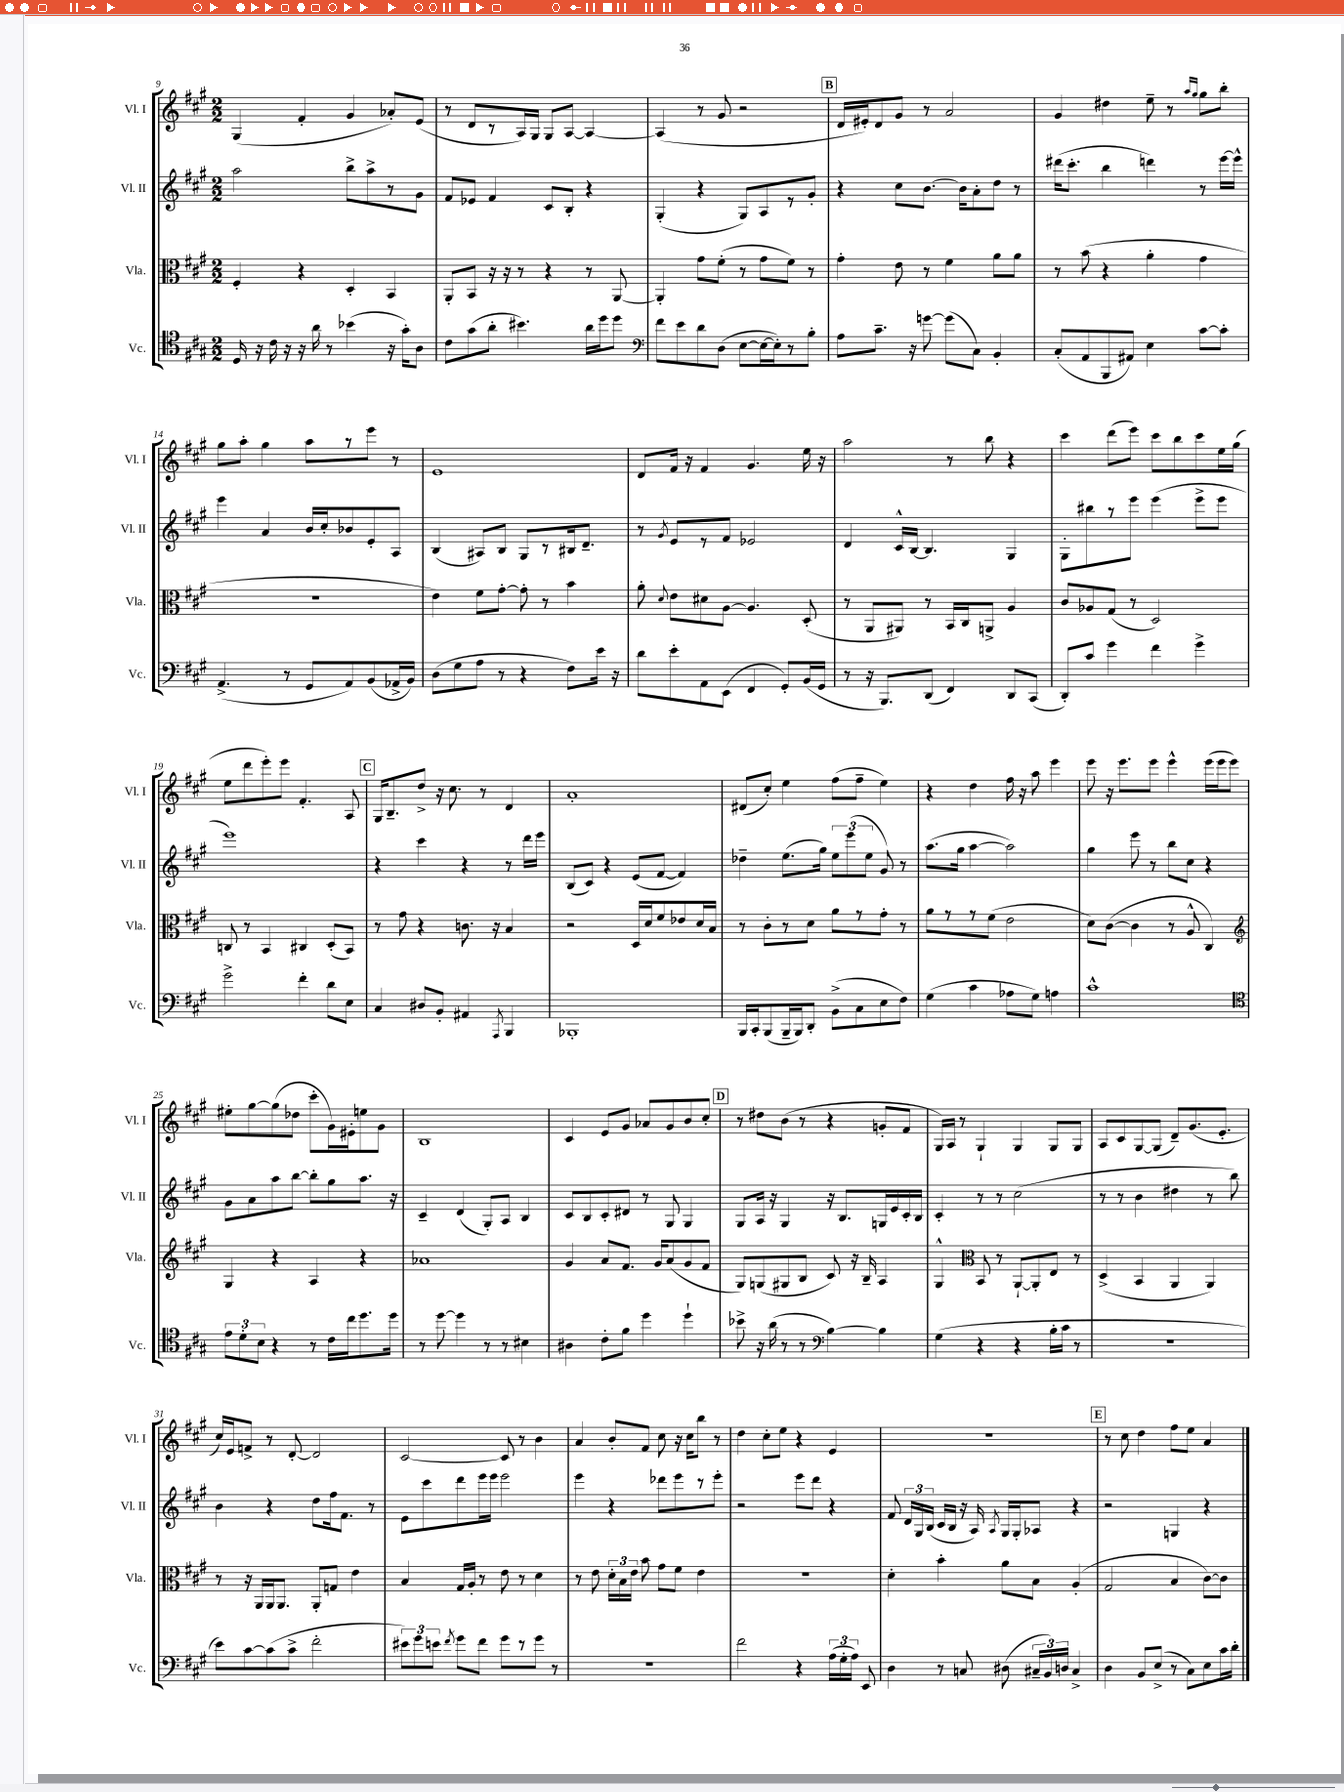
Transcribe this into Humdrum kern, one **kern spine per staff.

**kern	**kern	**kern	**kern
*staff4	*staff3	*staff2	*staff1
*clefC4	*clefC3	*clefG2	*clefG2
*k[f#c#g#]	*k[f#c#g#]	*k[f#c#g#]	*k[f#c#g#]
*M2/2	*M2/2	*M2/2	*M2/2
16D	4F#'	2aa	(4G#
16r	.	.	.
16c#	.	.	.
16r	.	.	.
16r	4r	.	4f#'
16a	.	.	.
8r	.	.	.
(4b-	4D'	8bb^	4g#
.	.	8aa^	.
16r	4BB	8r	8a-')
16g#')	.	.	.
8A	.	8g#	(8e
=	=	=	=
8c#	8AA'	8f#	8r
(8g#	8BB	8e-	8d
8a'	16r	4f#	8r
.	16r	.	.
4.b#)	8r	.	16A)
.	.	.	16G#
.	4r	8c#	8G#
.	.	8B'	[8A
16a	8r	4r	4A_
16dd	.	.	.
8dd	[8AA	.	.
=	=	=	=
*clefF4	*	*	*
8f#	4AA']	(4G#'	(4A]
8e	.	.	.
8d	8g#	4r	8r
(8D	(8f#'	.	8g#
[8E	8r	8G#)	2r
16E_	8g#	8A	.
16E'])	.	.	.
8r	8f#)	8r	.
8B'	8r	8g#'	.
=	=	=	=
8A	4g#'	4r	16d
.	.	.	16e#')
8.c#~	.	.	8d
.	8e	8cc#	8g#
16r	.	.	.
[8g	8r	[8.b	8r
(8g]	4f#	.	2a
.	.	16b]	.
8C#)	.	8a'	.
4BB'	8a	8dd	.
.	8a	8r	.
=	=	=	=
(8C#'	8r	(16ddd#	4g#
.	.	8.ccc#'	.
8AA	(8b	.	.
8BBB	4r	4bb	4dd#
8AA#)	.	.	.
4E	4a'	4ddd)	8ee~
.	.	.	8r
.	.	.	16qqaa
.	.	.	16qqgg#
[8c#	4g#	8r	8gg#
8c#']	.	[16eee	8bb'
.	.	16eee^^]	.
=	=	=	=
(4.AA^	1r	4eee	8gg#
.	.	.	8aa'
.	.	4a	4gg#
8r	.	.	.
8GG#	.	16b	8aa
.	.	16cc#'	.
8AA)	.	8b-	8r
(8BB	.	8e'	8eee
16AA-^	.	8A	8r
16BB)	.	.	.
=	=	=	=
(8D	4e)	(4B	1e
8G#	.	.	.
8A	8f#	8A#)	.
8r	[8g#'	8B	.
4r	8g#']	8G#	.
.	8r	8r	.
8F#)	4b	16B#	.
.	.	8.d~	.
16e	.	.	.
16r	.	.	.
=	=	=	=
8d	8a'	8r	8d
.	8qqd	8qg#	.
8e'	8e	8e	16f#
.	.	.	16r
8AA	8d#	8r	4f#
(8EE	[8A	8f#	.
4FF#	4.A]	2e-	4.g#
8GG#')	.	.	.
(16BB	(8D'	.	16ee
16GG#	.	.	16r
=	=	=	=
8r	8r	4d	2aa
16r	8AA	.	.
8.BBB)	.	.	.
.	8AA#)	16c#^^	.
.	.	[16B	.
(8DD	8r	4.B]	.
4FF#)	16BB	.	8r
.	16C#	.	.
.	8AA^	.	8bb
8DD	4A	4G#	4r
(8CC#	.	.	.
=	=	=	=
8DD')	8c#	8G#'	4ccc#
8c#	8A-	8bb#	.
4g#	(8G#	8r	(8ddd
.	8r	8eee	8eee)
4f#	2D)	(4eee	8ccc#
.	.	.	8bb
4g#^	.	8eee^	8ccc#
.	.	8eee	16ee
.	.	.	(16gg#
=	=	=	=
2g#^	8C	1eee)	8ee
.	8r	.	8ddd
.	4BB	.	8eee')
.	.	.	8eee
4f#'	4C#	.	4.f#'
8d	(8D'	.	.
8E	8BB)	.	8A
=	=	=	=
4C#	8r	4r	16G#
.	.	.	8.B~
.	8g#	.	.
8D#	4r	4ccc#	8dd^
8BB'	.	.	16r
.	.	.	8.cc#
4AA#	8.c	4r	.
.	.	.	8r
.	16r	.	.
8qAAA	.	.	.
4BBB	4B	8r	4d
.	.	16ddd	.
.	.	16eee	.
=	=	=	=
1BBB-'	2r	(8B	1a'
.	.	8c#)	.
.	.	4r	.
.	16D	(8e	.
.	16d	.	.
.	8f#	[8f#	.
.	8e-	4f#])	.
.	16d	.	.
.	16B	.	.
=	=	=	=
16BBB	8r	4dd-~	(8d#
16CC#'	.	.	.
(8BBB	8c#'	.	8cc#')
16BBB~	8r	(8.ee	4ee
16BBB)	.	.	.
8DD'	8d	.	.
.	.	16gg#)	.
(8BB^	8a	12ee	(8ff#
.	.	(12eee	.
8C#	8r	.	8ff#~
.	.	12ee	.
8E	8g#'	8g#)	4ee)
8F#)	8r	8r	.
=	=	=	=
(4G#	8a	(8.aa	4r
.	8r	.	.
.	.	16gg#	.
4c#	8r	[4aa	4dd
.	(8f#	.	.
8A-	2e	2aa])	16ff#
.	.	.	16r
8G#)	.	.	8aa
4A	.	.	4eee
=	=	=	=
1c#^^	8d)	4gg#	8eee
.	([8c#	.	16r
.	.	.	8.eee
.	4c#]	8eee	.
.	.	8r	8eee
.	8r	8bb	4eee^^
.	8A^^	8cc#	.
.	4C#)	4r	(16eee
.	.	.	16eee
.	.	.	8eee)
=	=	=	=
*clefC4	*clefG2	*	*
12e	4G#	8g#	8ee#'
12d'	.	.	.
.	.	8a	[8gg#
12B	.	.	.
4r	4r	8aa	(8gg#]
.	.	[8bb	8dd-
8r	4A	8bb']	8ccc#'
16c#	.	8gg#	16g#)
16cc#	.	.	16e#'
8.dd	4r	8.aa	8ee
.	.	.	8g#
16dd	.	16r	.
=	=	=	=
8r	1a-	4c#~	1B
[8dd	.	.	.
4dd]	.	(4d	.
8r	.	8G#')	.
8r	.	8A	.
4B#	.	4B	.
=	=	=	=
4A#	4g#	8c#	4c#
.	.	8B	.
8c#'	8a	8c#'	8e
8f#	8.f#	8d#	8g#
4dd	.	8r	8a-
.	16g#	.	.
.	(8a	8G#	8g#
4dd`	8g#	4G#	8b
.	8f#	.	8cc#'
=	=	=	=
8b-^	8G#)	8G#	8r
16r	(8G	16A	8dd#
(16a	.	16r	.
8r	8G#	4G#	(8b
8r	8B	.	8r
*clefF4	*	*	*
[4B)	8c#)	16r	4r
.	.	8.B	.
.	16r	.	.
.	16B~	.	.
4B]	4A	16G	8g'
.	.	16e	.
.	.	16c#'	8f#
.	.	16B	.
=	=	=	=
(4G#	4G#^^	4c#'	16G#)
.	.	.	16A
.	.	.	8r
*	*clefC3	*	*
4r	8BB	8r	4G#`
.	8r	8r	.
4r	[8AA`	(2cc#	4G#
.	8AA']	.	.
16B'	8E	.	8G#
16c#	.	.	.
8r	8r	.	8G#
=	=	=	=
1r	(4D^	8r	8A
.	.	8r	8c#
.	4BB	4b	[8G#
.	.	.	(8G#]
.	4AA	4dd#	8d~)
.	.	.	(8.g#
.	4AA)	8r	.
.	.	.	8.e'
.	.	8bb)	.
=	=	=	=
8e)	8r	4b	16cc#)
.	.	.	16e
[8c#	16r	.	8f^
.	16AA	.	.
(8c#]	16AA	4r	8r
.	8.AA	.	.
8c#^	.	.	[8d'
2f#'	8AA'	8dd	2d]
.	8G	16ff#	.
.	.	8.f#	.
.	4e	.	.
.	.	8r	.
=	=	=	=
12e#)	4B	8e	[2c#
12g#	.	.	.
.	.	8ccc#	.
12e	.	.	.
8qf#	.	.	.
8g#	16G#	8ddd	.
.	16A'	.	.
8f#	8r	16eee	.
.	.	16eee	.
8g#	8e	2eee	8c#]
8r	8r	.	8r
8g#	4d	.	4b
8r	.	.	.
=	=	=	=
1r	8r	4eee	4a
.	8e	.	.
.	24d'	4r	8b'
.	24B	.	.
.	24e	.	.
.	8b	.	8f#
.	8g#	8ddd-	8cc#
.	8f#	8eee	16r
.	.	.	16cc#
.	4e	8r	8bb
.	.	8eee'	8r
=	=	=	=
2f#	1r	2r	4dd
.	.	.	8cc#'
.	.	.	8ee
4r	.	8eee	4r
.	.	8ddd	.
(24A	.	4r	4e
24G#'	.	.	.
24A)	.	.	.
8EE	.	.	.
=	=	=	=
4D	4d'	8f#	1r
.	.	24d	.
.	.	24G#	.
.	.	(24B	.
8r	4b'	16c#	.
.	.	16B	.
8C	.	16r	.
.	.	16A)	.
.	.	8qA	.
(8D#	8a	16G#	.
.	.	16G#'	.
24C#~	8B	8A-	.
24BB)	.	.	.
24D	.	.	.
4C#^	(4A'	4r	.
=	=	=	=
4D	2G#	2r	8r
.	.	.	8cc#
8BB	.	.	4dd
(8E^	.	.	.
8r	4B	4G	8ff#
8C#)	.	.	8ee
8E	[8c#)	4r	4a
16c#	8c#]	.	.
16d'	.	.	.
==	==	==	==
*-	*-	*-	*-
